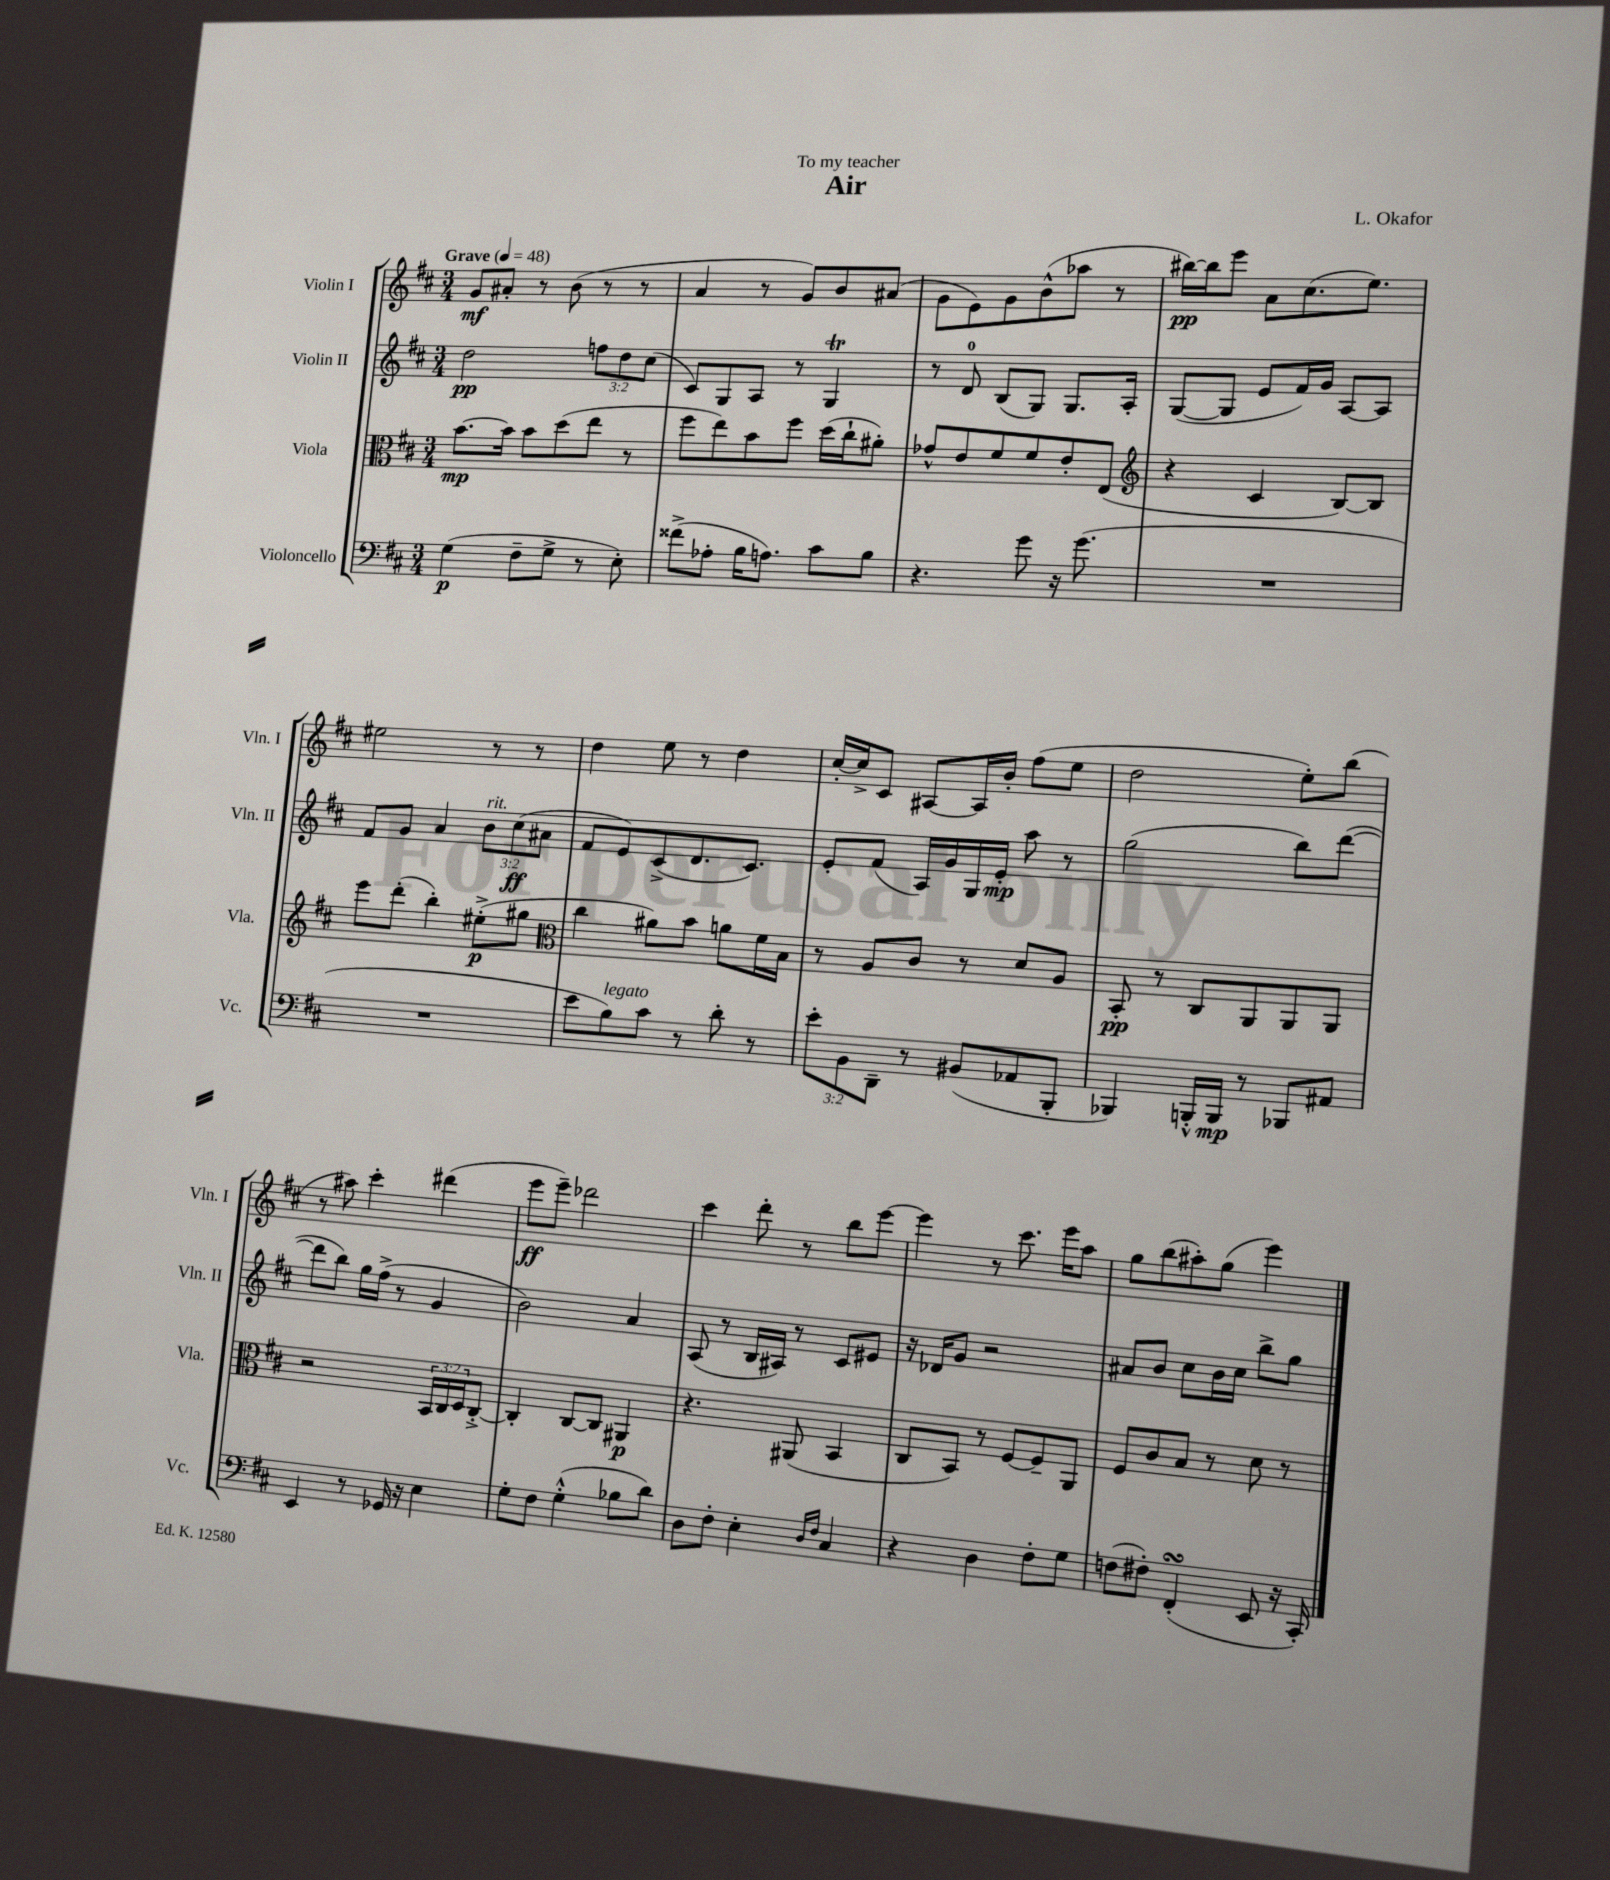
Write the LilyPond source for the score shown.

\header { title = "Air" composer = "L. Okafor" dedication = "To my teacher" }
<<
\new StaffGroup <<
\new Staff = "s0" \with { instrumentName = "Violin I" shortInstrumentName = "Vln. I" } {
    \clef treble \key d \major \numericTimeSignature \time 3/4 \tempo "Grave" 4 = 48
    g'8\mf ais'8-. r8 b'8( r8 r8 |
    a'4 r8 g'8) b'8 ais'8( |
    g'8 e'8) g'8 b'8-^( aes''8 r8 |
    bis''16~\pp) bis''16 e'''8 a'8 cis''8.( e''8.) |
    eis''2 r8 r8 |
    d''4 e''8 r8 d''4 |
    cis''16~-. cis''16-> cis'8 ais8~ ais16 b'16-. fis''8( e''8 |
    d''2 e''8-.) b''8( |
    r8 ais''8) cis'''4-. dis'''4( |
    e'''8\ff e'''8--) des'''2 |
    cis'''4 d'''8-. r8 b''8 e'''8~ |
    e'''4 r8 cis'''8. e'''16 a''8 |
    g''8 b''8( ais''8-.) g''8( e'''4) \bar "|." |
}
\new Staff = "s1" \with { instrumentName = "Violin II" shortInstrumentName = "Vln. II" } {
    \clef treble \key d \major \numericTimeSignature \time 3/4 \override Staff.TupletNumber.text = #tuplet-number::calc-fraction-text
    d''2\pp \tuplet 3/2 { f''8 d''8 cis''8( } |
    cis'8) g8 a8 r8 g4\trill |
    r8 d'8-0 b8( g8) g8. a16-. |
    g8~( g8 e'8 fis'16) g'16 a8~ a8 |
    fis'8 g'8 a'4 \tuplet 3/2 { b'8^\markup { \italic "rit." } cis''8\ff( ais'8 } |
    fis'8 e'8) cis'8->( d'8. cis'8.) |
    e'8-. fis'8( a16) g'16 g16 e'16-.\mp a''8 r8 |
    g''2( b''8) d'''8~( |
    d'''8 b''8) g''16 fis''16->( r8 g'4 |
    b'2) a'4 |
    a8( r8 b16 ais16) r8 cis'8 eis'8 |
    r16 des'16 g'8 r2 |
    ais'8 b'8 cis''8 b'16 cis''16 b''8-> g''8 \bar "|." |
}
\new Staff = "s2" \with { instrumentName = "Viola" shortInstrumentName = "Vla." } {
    \clef alto \key d \major \numericTimeSignature \time 3/4 \override Staff.TupletNumber.text = #tuplet-number::calc-fraction-text
    b'8.~\mp b'16 b'8 d''8( e''8 r8 |
    fis''8 e''8) b'8 fis''8 d''16( cis''16-! ais'8-.) |
    ges'8-^ e'8 fis'8 fis'8 e'8-. e8( |
    \clef treble r4 cis'4 b8~) b8 |
    e'''8 d'''8-.( b''4-.) eis''8-.->\p( gis''8 |
    \clef alto cis''4 ais'8) b'8 a'8 fis'16 b16 |
    r8 a8 cis'8 r8 d'8 a8 |
    b,8-.\pp r8 cis8 a,8 a,8 a,8 |
    r2 \tuplet 3/2 { b,16 cis16 d16 } cis8~-.-> |
    cis4-. cis8~ cis8 ais,4\p |
    r4. ais,8( b,4 |
    cis8 b,8) r8 fis8~ fis8-- a,8 |
    fis8 cis'8 b8 r8 d'8 r8 \bar "|." |
}
\new Staff = "s3" \with { instrumentName = "Violoncello" shortInstrumentName = "Vc." } {
    \clef bass \key d \major \numericTimeSignature \time 3/4 \override Staff.TupletNumber.text = #tuplet-number::calc-fraction-text
    g4\p( fis8-- g8-> r8 e8-.) |
    fisis'8->( aes8-. b16 a8.) cis'8 b8 |
    r4. g'8 r16 g'8.( |
    R2. |
    R2. |
    e'8 b8^\markup { \italic "legato" }) cis'8 r8 d'8-. r8 |
    \tuplet 3/2 { e'8-. b,8 d,8-- } r8 bis,8( aes,8 b,,8-. |
    bes,,4) b,,16-.-^ b,,16\mp r8 bes,,8 ais,8 |
    e,4 r8 ges,16 r16 e4 |
    g8-. fis8 g4-.-^( bes8 d'8) |
    d8 fis8-. e4-. \grace { d16 fis16 } cis4 |
    r4 d4 fis8-. g8 |
    f8( fis8-.) fis,4-.\turn( e,8 r16 cis,16-.) \bar "|." |
}
>>
>>
\layout { \context { \Score \remove "Bar_number_engraver" } }
